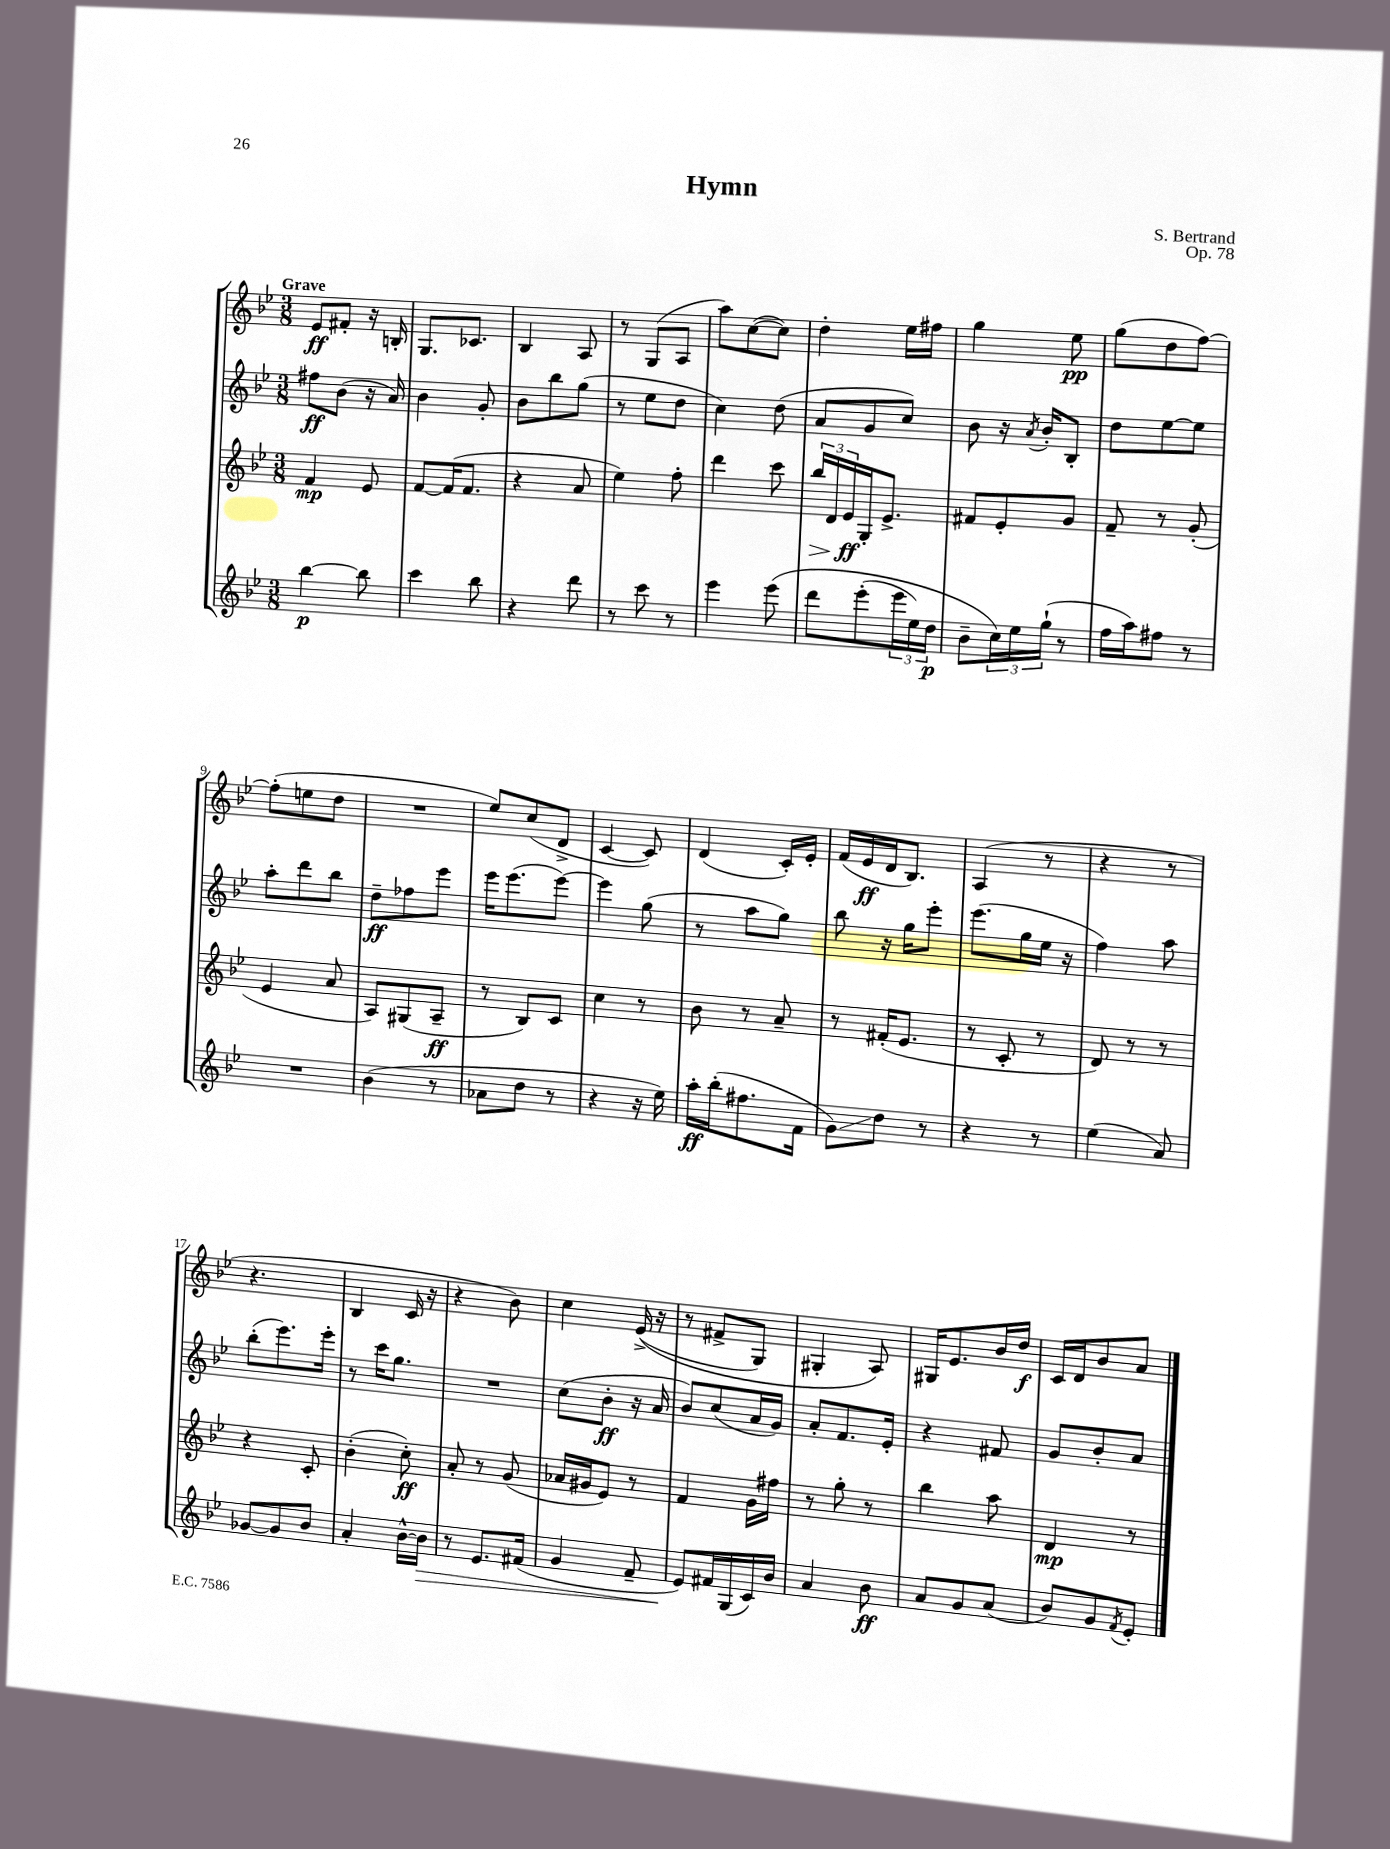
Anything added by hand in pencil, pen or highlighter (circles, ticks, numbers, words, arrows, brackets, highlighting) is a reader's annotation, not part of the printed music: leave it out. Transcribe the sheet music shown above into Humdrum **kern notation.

**kern	**kern	**kern	**kern
*staff4	*staff3	*staff2	*staff1
*clefG2	*clefG2	*clefG2	*clefG2
*k[b-e-]	*k[b-e-]	*k[b-e-]	*k[b-e-]
*M3/8	*M3/8	*M3/8	*M3/8
[4bb-\	4f/	8ff#\L	8e-/L
.	.	(8b-\J	8f#'/J
8bb-\]	8e-/	16r	16r
.	.	16a/)	16B'/
=	=	=	=
4ccc\	[8f/L	4b-\	8.G/L
.	(16f/]K	.	.
.	8.f/J	.	8.c-/J
8bb-\	.	8g'/	.
=	=	=	=
4r	4r	8b-\L	4B-/
.	.	8bb-\	.
8ddd\	8a/	(8gg\J	8A/
=	=	=	=
8r	4ee-\)	8r	8r
8ccc\	.	8ee-\L	(8G/L
8r	8ff'\	8dd\J	8A/J
=	=	=	=
4eee-\	4ddd\	4cc\)	8aa\L)
.	.	.	([8cc\
&(8eee-\	8ccc\	(8dd\	8cc\]J)
=	=	=	=
8ddd\L	24bb-/LL	8a/L	4dd'\
.	24d/	.	.
.	24e-/	.	.
(8eee-'\	16G'/J	8g/	.
.	8.e-^/J	.	.
24eee-\L	.	8cc/J)	16ee-\LL
24ee-\)	.	.	.
.	.	.	16ff#\JJ
24dd\JJ	.	.	.
=	=	=	=
8b-~\L	8f#/L	8b-\	4gg\
24cc\L&)	8e-'/	16r	.
24ee-\	.	.	.
.	.	8qa/	.
.	.	16b-'/LK	.
(24gg`\JJ	.	.	.
8r	8g/J	8B-'/J	8ee-\
=	=	=	=
16ff\LL	8f~/	8dd\L	(8gg\L
16aa\J)	.	.	.
8ff#\J	8r	[8ee-\	8dd\
8r	(8g'/	8ee-\]J	[8ff\J)
=	=	=	=
4.r	4e-/	8aa'\L	(8ff'\]L
.	.	8ddd\	8ee\
.	8a/	8bb-\J	8dd\J
=	=	=	=
(4b-\	8A/L)	8dd~\L	4.r
.	(8G#/	8ff-\	.
8r	8A~/J	8eee-\J	.
=	=	=	=
8a-\L	8r	16eee-\LK	8ee-/L)
.	.	(8.eee-\	.
8dd\J	8B-/L)	.	(8cc/
8r	8c/J	[8eee-\J)	8d^/J
=	=	=	=
4r	4cc\	4eee-\]	[4c/
16r	8r	(8gg\	8c/])
16ee-\)	.	.	.
=	=	=	=
16aa'\LL	8b-\	8r	(4d/
(16bb-'\J	.	.	.
8.ff#\	8r	8aa\L	.
.	8a~/	8gg\J)	16c'/LL)
16f\Jk	.	.	16e-'/JJ
=	=	=	=
8g\L)	8r	8bb-\	(16f/LL
.	.	.	16e-/
8dd\J	(16f#'/LK	16r	16d/J
.	8.e-/J	16gg\LK	8.B-/J)
8r	.	8eee-'\J	.
=	=	=	=
4r	8r	(8.eee-\L	(4A/
.	8c'/	.	.
.	.	16gg\L	.
8r	8r	16ee-\JJ	8r
.	.	16r	.
=	=	=	=
(4ee-\	8d/)	4ff\)	4r
.	8r	.	.
8a/)	8r	8aa\	8r
=	=	=	=
[8g-/L	4r	(8bb-'\L	4.r
8g-/]	.	8.eee-\)	.
8b-/J	8c'/	.	.
.	.	16eee-'\Jk	.
=	=	=	=
4a'/	(4b-'\	8r	4B-/
.	.	16ccc\LK	.
.	.	8.gg\J	.
[16b-^^\LL	8cc'\)	.	16c/
16b-\]JJ	.	.	16r
=	=	=	=
8r	8a'/	4.r	4r
8.e-/L	8r	.	.
.	(8g/	.	8b-\)
(16f#/Jk	.	.	.
=	=	=	=
4g/	16a-/LL	(8cc\L	4cc\
.	16g#/J	.	.
.	8e-/J)	8b-'\J	.
8f~/	8r	16r	&((16e-^/
.	.	16a/	16r
=	=	=	=
8e-/L)	4f/	8b-/L)	8r
16f#/L	.	(8cc/	8f#^/L
(16G/	.	.	.
16c/)	16g\LL	16a/L	8G/J)
16b-/JJ	16ff#\JJ	16g/JJ)	.
=	=	=	=
4a/	8r	8a'/L	4G#'/
.	8gg'\	8.f/	.
8b-\	8r	.	8A/&)
.	.	16e-'/Jk	.
=	=	=	=
8a/L	4bb-\	4r	16G#/LK
.	.	.	8.e-/
8g/	.	.	.
(8a/J	8aa\	8f#/	16b-/L
.	.	.	16dd/JJ
=	=	=	=
8b-/L)	4d/	8g/L	16c/LL
.	.	.	16d/J
8g/	.	8b-'/	8b-/
8qf/	.	.	.
8e-'/J	8r	8a/J	8a/J
==	==	==	==
*-	*-	*-	*-
